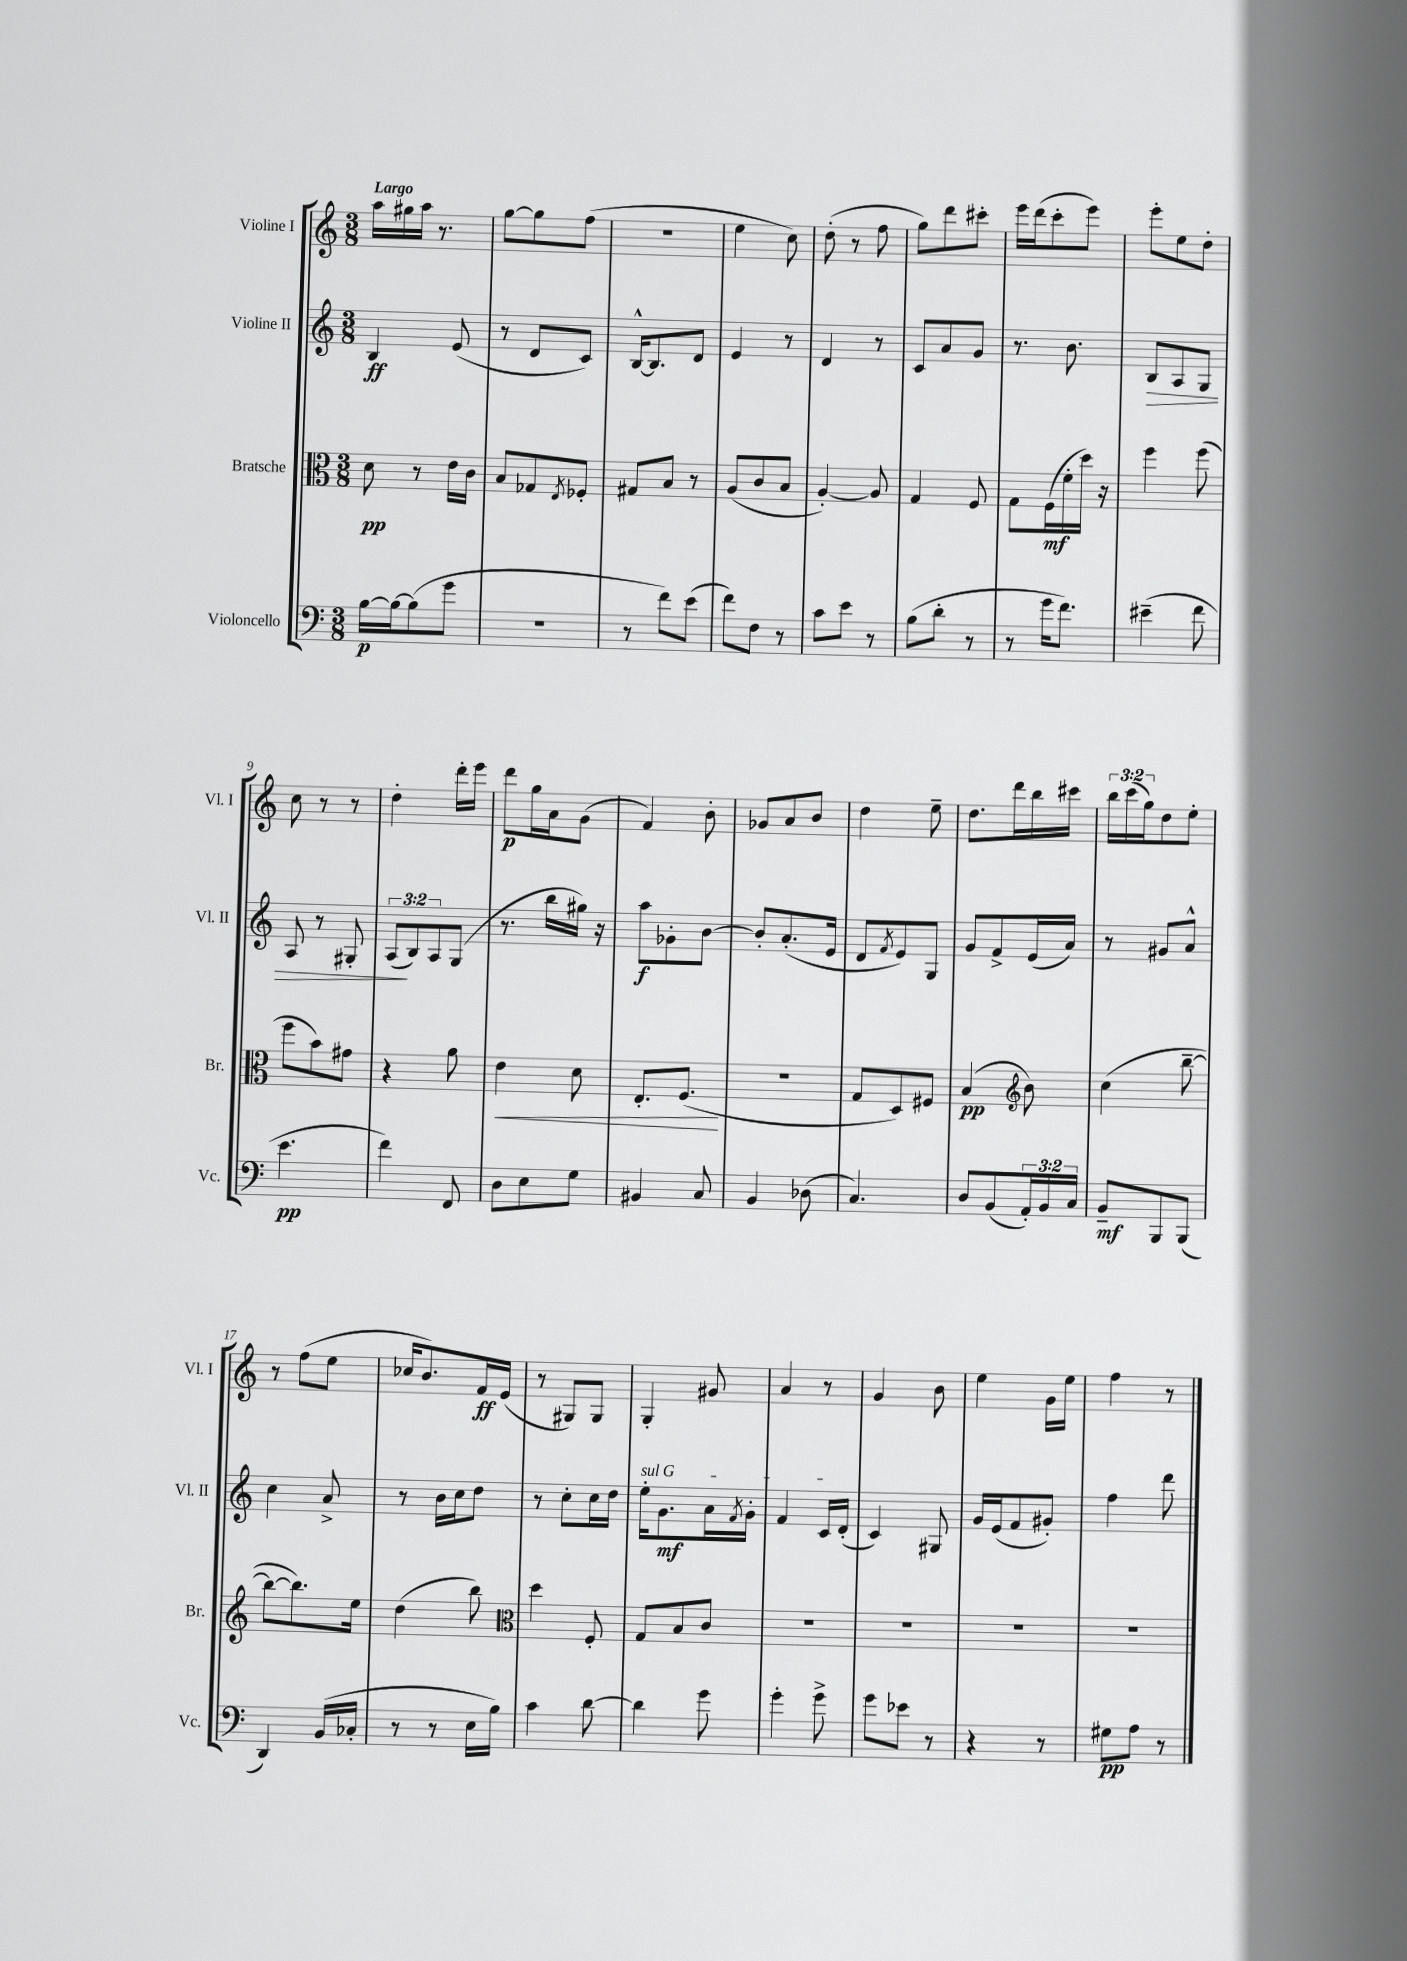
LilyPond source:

<<
\new StaffGroup <<
\new Staff = "s0" \with { instrumentName = "Violine I" shortInstrumentName = "Vl. I" } {
    \clef treble \key c \major \numericTimeSignature \time 3/8 \override Staff.TupletNumber.text = #tuplet-number::calc-fraction-text \tempo "Largo"
    a''16 gis''16 a''16 r8. |
    g''8~ g''8 f''8( |
    R4. |
    e''4 c''8) |
    d''8-.( r8 f''8 |
    g''8) d'''8 cis'''8-. |
    e'''16 d'''16( c'''8-. e'''8) |
    e'''8-. e''8 d''8-. |
    c''8 r8 r8 |
    d''4-. d'''16-. e'''16 |
    d'''8\p g''16 a'16 g'8( |
    f'4) b'8-. |
    ges'8 a'8 b'8 |
    d''4 e''8-- |
    d''8. d'''16 b''16 cis'''16 |
    \tuplet 3/2 { b''16 c'''16( g''16) } d''8 e''8-. |
    r8 f''8( e''8 |
    ces''16 b'8.) f'16\ff e'16( |
    r8 gis8) gis8 |
    g4-. gis'8 |
    a'4 r8 |
    g'4 b'8 |
    e''4 g'16 e''16 |
    f''4 r8 \bar "|." |
}
\new Staff = "s1" \with { instrumentName = "Violine II" shortInstrumentName = "Vl. II" } {
    \clef treble \key c \major \numericTimeSignature \time 3/8 \override Staff.TupletNumber.text = #tuplet-number::calc-fraction-text
    b4\ff e'8( |
    r8 d'8 c'8) |
    b16~-^ b8. d'8 |
    e'4 r8 |
    d'4 r8 |
    c'8 a'8 g'8 |
    r8. b'8. |
    b8\> a8 g8 |
    a8 r8 gis8-. |
    \tuplet 3/2 { a8\!( b8) a8 } g8( |
    r8. b''16 gis''16) r16 |
    a''8\f ges'8-. b'8~ |
    b'8-. a'8.-.( e'16 |
    d'8 \acciaccatura { f'8 } e'8) g8 |
    g'8 f'8-> e'16( a'16) |
    r8 gis'8 a'8-^ |
    c''4 a'8-> |
    r8 b'16 c''16 d''8 |
    r8 c''8-. c''16 d''16 |
    \once \override TextSpanner.bound-details.left.text = \markup { \italic "sul G" } e''16-.\startTextSpan g'8.\mf a'16 \acciaccatura { f'8 } g'16-. |
    f'4 c'16 d'16-.\stopTextSpan( |
    c'4) gis8 |
    g'16 e'16( f'8 gis'8-.) |
    f''4 d'''8 \bar "|." |
}
\new Staff = "s2" \with { instrumentName = "Bratsche" shortInstrumentName = "Br." } {
    \clef alto \key c \major \numericTimeSignature \time 3/8
    d'8\pp r8 e'16 c'16 |
    b8 ges8 \acciaccatura { e8 } fes8-. |
    gis8 b8 r8 |
    a8( c'8 b8 |
    a4~-.) a8 |
    g4 f8 |
    g8 f16\mf( f'16-. d''16) r16 |
    f''4 f''8( |
    f''8 b'8) gis'8 |
    r4 a'8 |
    e'4\< d'8 |
    e8.-. f8.\!( |
    R4. |
    g8 d8) fis8 |
    b4\pp( \clef treble b'8) |
    c''4( b''8~-- |
    b''8~ b''8.) e''16 |
    d''4( b''8) |
    \clef alto d''4 f8-. |
    g8 b8 c'8 |
    R4. |
    R4. |
    R4. |
    R4. \bar "|." |
}
\new Staff = "s3" \with { instrumentName = "Violoncello" shortInstrumentName = "Vc." } {
    \clef bass \key c \major \numericTimeSignature \time 3/8 \override Staff.TupletNumber.text = #tuplet-number::calc-fraction-text
    b16~\p b16~ b8( g'8 |
    R4. |
    r8 f'8) e'8( |
    f'8) f8 r8 |
    c'8 e'8 r8 |
    b8( d'8-. r8 |
    r8 g'16 f'8.) |
    eis'4--( f'8 |
    e'4.\pp |
    f'4) f,8 |
    d8 e8 g8 |
    bis,4 c8 |
    b,4 des8( |
    c4.) |
    d8 b,8( \tuplet 3/2 { a,16-.) b,16 c16 } |
    b,8--\mf b,,8 b,,8( |
    d,4) b,16( ces16-. |
    r8 r8 e16 b16) |
    c'4 d'8~ |
    d'4 g'8 |
    g'4-. g'8-> |
    g'8 ees'8 r8 |
    r4 r8 |
    gis8\pp a8 r8 \bar "|." |
}
>>
>>
